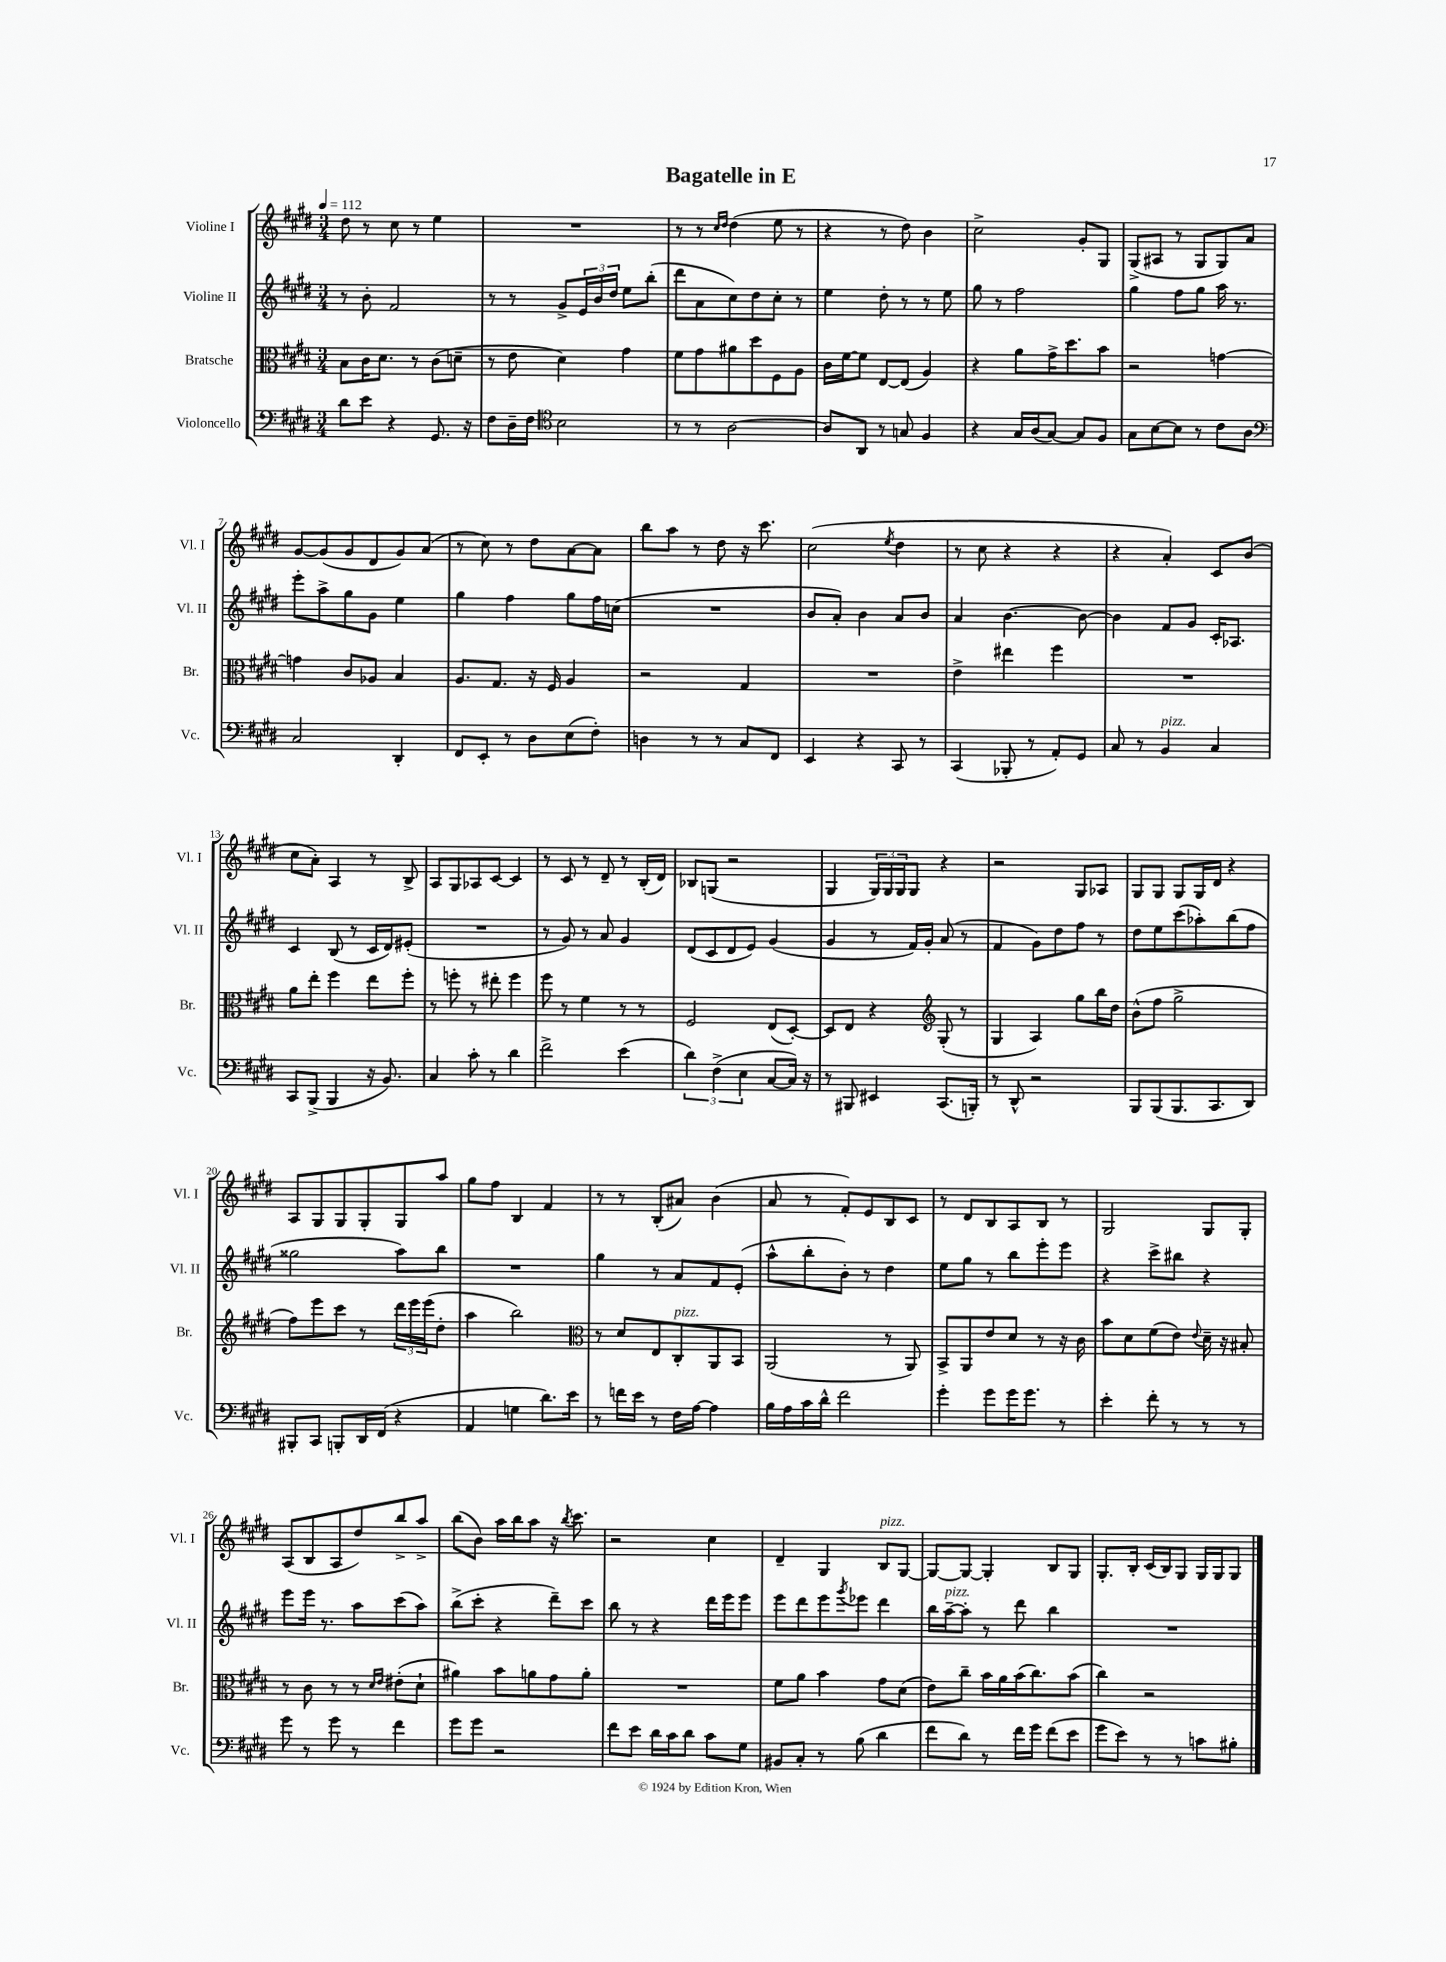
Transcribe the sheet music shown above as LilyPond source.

\header { title = "Bagatelle in E" }
<<
\new StaffGroup <<
\new Staff = "s0" \with { instrumentName = "Violine I" shortInstrumentName = "Vl. I" } {
    \clef treble \key e \major \numericTimeSignature \time 3/4 \tempo 4 = 112
    dis''8 r8 cis''8 r8 e''4 |
    R2. |
    r8 r8 \grace { cis''16 dis''16 } dis''4( e''8 r8 |
    r4 r8 dis''8) b'4 |
    cis''2-> gis'8-. gis8 |
    gis8->( ais8 r8 gis8 gis8) a'8 |
    gis'8~ gis'8( gis'8 dis'8 gis'8) a'8( |
    r8 cis''8) r8 dis''8 a'8~ a'8 |
    b''8 a''8 r8 dis''8 r16 cis'''8. |
    cis''2( \acciaccatura { e''8 } dis''4 |
    r8 cis''8 r4 r4 |
    r4 a'4-.) cis'8 b'8( |
    cis''8 a'8-.) a4 r8 b8-> |
    a8 gis8 aes8 cis'8~ cis'4 |
    r8 cis'8 r8 dis'8-- r8 b16-.( dis'16) |
    bes8 g8( r2 |
    gis4 \tuplet 3/2 { gis16) gis16 gis16 } gis8 r4 |
    r2 gis8 aes8 |
    gis8 gis8 gis8 gis16 dis'16 r4 |
    a8 gis8 gis8 gis8-. gis8 a''8 |
    gis''8 fis''8 b4 fis'4 |
    r8 r8 b8-.( ais'8) b'4( |
    a'8 r8 fis'8-.) e'8 b8 cis'8 |
    r8 dis'8 b8 a8 b8 r8 |
    gis2 gis8 gis8-. |
    a8( b8 a8 dis''8) b''8-> a''8-> |
    b''8( b'8) a''16 b''16 a''8 r16 \acciaccatura { b''8 } cis'''8. |
    r2 cis''4 |
    dis'4-- gis4 b8^\markup { \italic "pizz." } gis8~ |
    gis8~ gis8~ gis4-. b8 gis8 |
    gis8.-. b16-. cis'16( b16) gis8 gis16 gis16 gis8 \bar "|." |
}
\new Staff = "s1" \with { instrumentName = "Violine II" shortInstrumentName = "Vl. II" } {
    \clef treble \key e \major \numericTimeSignature \time 3/4
    r8 b'8-. fis'2 |
    r8 r8 gis'8-> \tuplet 3/2 { e'16 b'16 dis''16 } e''8 b''8-.( |
    dis'''8 a'8 cis''8) dis''8 cis''8-. r8 |
    e''4 dis''8-. r8 r8 e''8 |
    gis''8 r8 fis''2 |
    gis''4 fis''8 gis''8 a''16 r8. |
    e'''8-. a''8-> gis''8 gis'8 e''4 |
    gis''4 fis''4 gis''8 fis''16 c''16( |
    R2. |
    b'8 a'8-.) b'4 a'8 b'8 |
    a'4 b'4.~ b'8~ |
    b'4 fis'8 gis'8 cis'16-. aes8. |
    cis'4 b8( r8 cis'16 dis'16) eis'8-.( |
    R2. |
    r8 gis'8) r8 a'8 gis'4 |
    dis'8( cis'8 dis'8 e'8) gis'4( |
    gis'4 r8 fis'16) gis'16-. a'8( r8 |
    fis'4 gis'8) dis''8 fis''8 r8 |
    dis''8 e''8 cis'''8( aes''8-.) b''8( fis''8 |
    gisis''2 a''8) b''8 |
    R2. |
    gis''4 r8 a'8 fis'8 e'8-.( |
    a''8-^ b''8-. b'8-.) r8 dis''4 |
    e''8 gis''8 r8 b''8 e'''8-. e'''8 |
    r4 cis'''8-> bis''8 r4 |
    e'''8 e'''16 r8. a''8 cis'''8( a''8) |
    b''8->( cis'''8-. r4 dis'''8--) cis'''8 |
    b''8 r8 r4 dis'''16 e'''16 e'''8 |
    e'''8 dis'''8 e'''8 \acciaccatura { gis'''8 } ees'''8 dis'''4 |
    b''16 a''16~--^\markup { \italic "pizz." } a''8-. r8 dis'''8 b''4 |
    R2. \bar "|." |
}
\new Staff = "s2" \with { instrumentName = "Bratsche" shortInstrumentName = "Br." } {
    \clef alto \key e \major \numericTimeSignature \time 3/4
    b8 cis'16 dis'8. r8 cis'8( d'8-- |
    r8 e'8 dis'4) gis'4 |
    fis'8 gis'8 ais'8 dis''8 fis8 a8 |
    cis'16 fis'16~ fis'8 e8~ e8( a4) |
    r4 a'8 gis'16-> dis''8. b'8 |
    r2 g'4~ |
    g'4 cis'8 aes8 b4 |
    a8. gis8. r16 fis16 a4 |
    r2 gis4 |
    R2. |
    e'4-> eis''4 fis''4 |
    R2. |
    a'8 e''8-. fis''4 e''8 fis''8-. |
    r8 f''8-. r8 eis''8-. f''4 |
    fis''8 r8 fis'4 r8 r8 |
    fis2 e8( dis8~-.) |
    dis8 e8 r4 \clef treble gis8-.( r8 |
    gis4 a4) gis''8 b''16 dis''16 |
    b'8-^( fis''8 gis''2-> |
    fis''8) e'''8 cis'''8 r8 \tuplet 3/2 { dis'''16 e'''16 e'''16( } dis''8-. |
    a''4 b''2) |
    \clef alto r8 dis'8 e8 cis8-.^\markup { \italic "pizz." } a,8 b,8 |
    a,2( r8 a,8) |
    b,8-> a,8 e'8 dis'8 r8 r16 cis'16 |
    b'8 dis'8 fis'8( e'8) \appoggiatura { e'8 } dis'16-- r16 bis8-. |
    r8 cis'8 r8 r8 \grace { dis'16 e'16 } eis'8-.( dis'8-! |
    ais'4) b'8 a'8 gis'8 a'8-. |
    R2. |
    fis'8 a'8 b'4 gis'8 dis'8( |
    e'8) cis''8-- b'16 a'16 b'16( cis''8.) b'8( |
    cis''4) r2 \bar "|." |
}
\new Staff = "s3" \with { instrumentName = "Violoncello" shortInstrumentName = "Vc." } {
    \clef bass \key e \major \numericTimeSignature \time 3/4
    dis'8 e'8 r4 gis,8. r16 |
    fis8 dis16-- fis16 \clef tenor b2 |
    r8 r8 a2~ |
    a8 a,8 r8 g8 fis4 |
    r4 gis16 a16( gis8~) gis8 fis8 |
    gis8 b8~ b8 r8 cis'8 a8 |
    \clef bass cis2 dis,4-. |
    fis,8 e,8-. r8 dis8 e8( fis8-.) |
    d4 r8 r8 cis8 fis,8 |
    e,4 r4 cis,8 r8 |
    cis,4( bes,,8-. r8 a,8-.) gis,8 |
    cis8 r8 b,4^\markup { \italic "pizz." } cis4 |
    cis,8 b,,8->( b,,4 r16 b,8.) |
    cis4 cis'8-. r8 dis'4 |
    fis'2-> e'4( |
    \tuplet 3/2 { dis'4) fis4->( e4 } cis8~ cis16) r16 |
    r8 bis,,8 eis,4 cis,8.( b,,16-.) |
    r8 dis,8-^ r2 |
    b,,8 b,,8( b,,8. cis,8. dis,8) |
    bis,,8-. cis,8 b,,8-. dis,16 fis,16( r4 |
    a,4 g4 dis'8.) e'16 |
    r8 f'16 e'16 r8 fis16 a16~ a4 |
    b16 a16 cis'16 dis'16-^ fis'2 |
    gis'4-. gis'8 gis'16 gis'8. r8 |
    e'4-. fis'8-. r8 r8 r8 |
    gis'8 r8 gis'8 r8 fis'4 |
    gis'8 gis'8 r2 |
    fis'8 e'8 dis'16 cis'16 dis'8 cis'8 gis8 |
    bis,8 cis8-. r8 b8( dis'4 |
    fis'8 dis'8) r8 fis'16 gis'16 fis'8( e'8 |
    gis'8 e'8) r8 r8 c'8 bis8-. \bar "|." |
}
>>
>>
